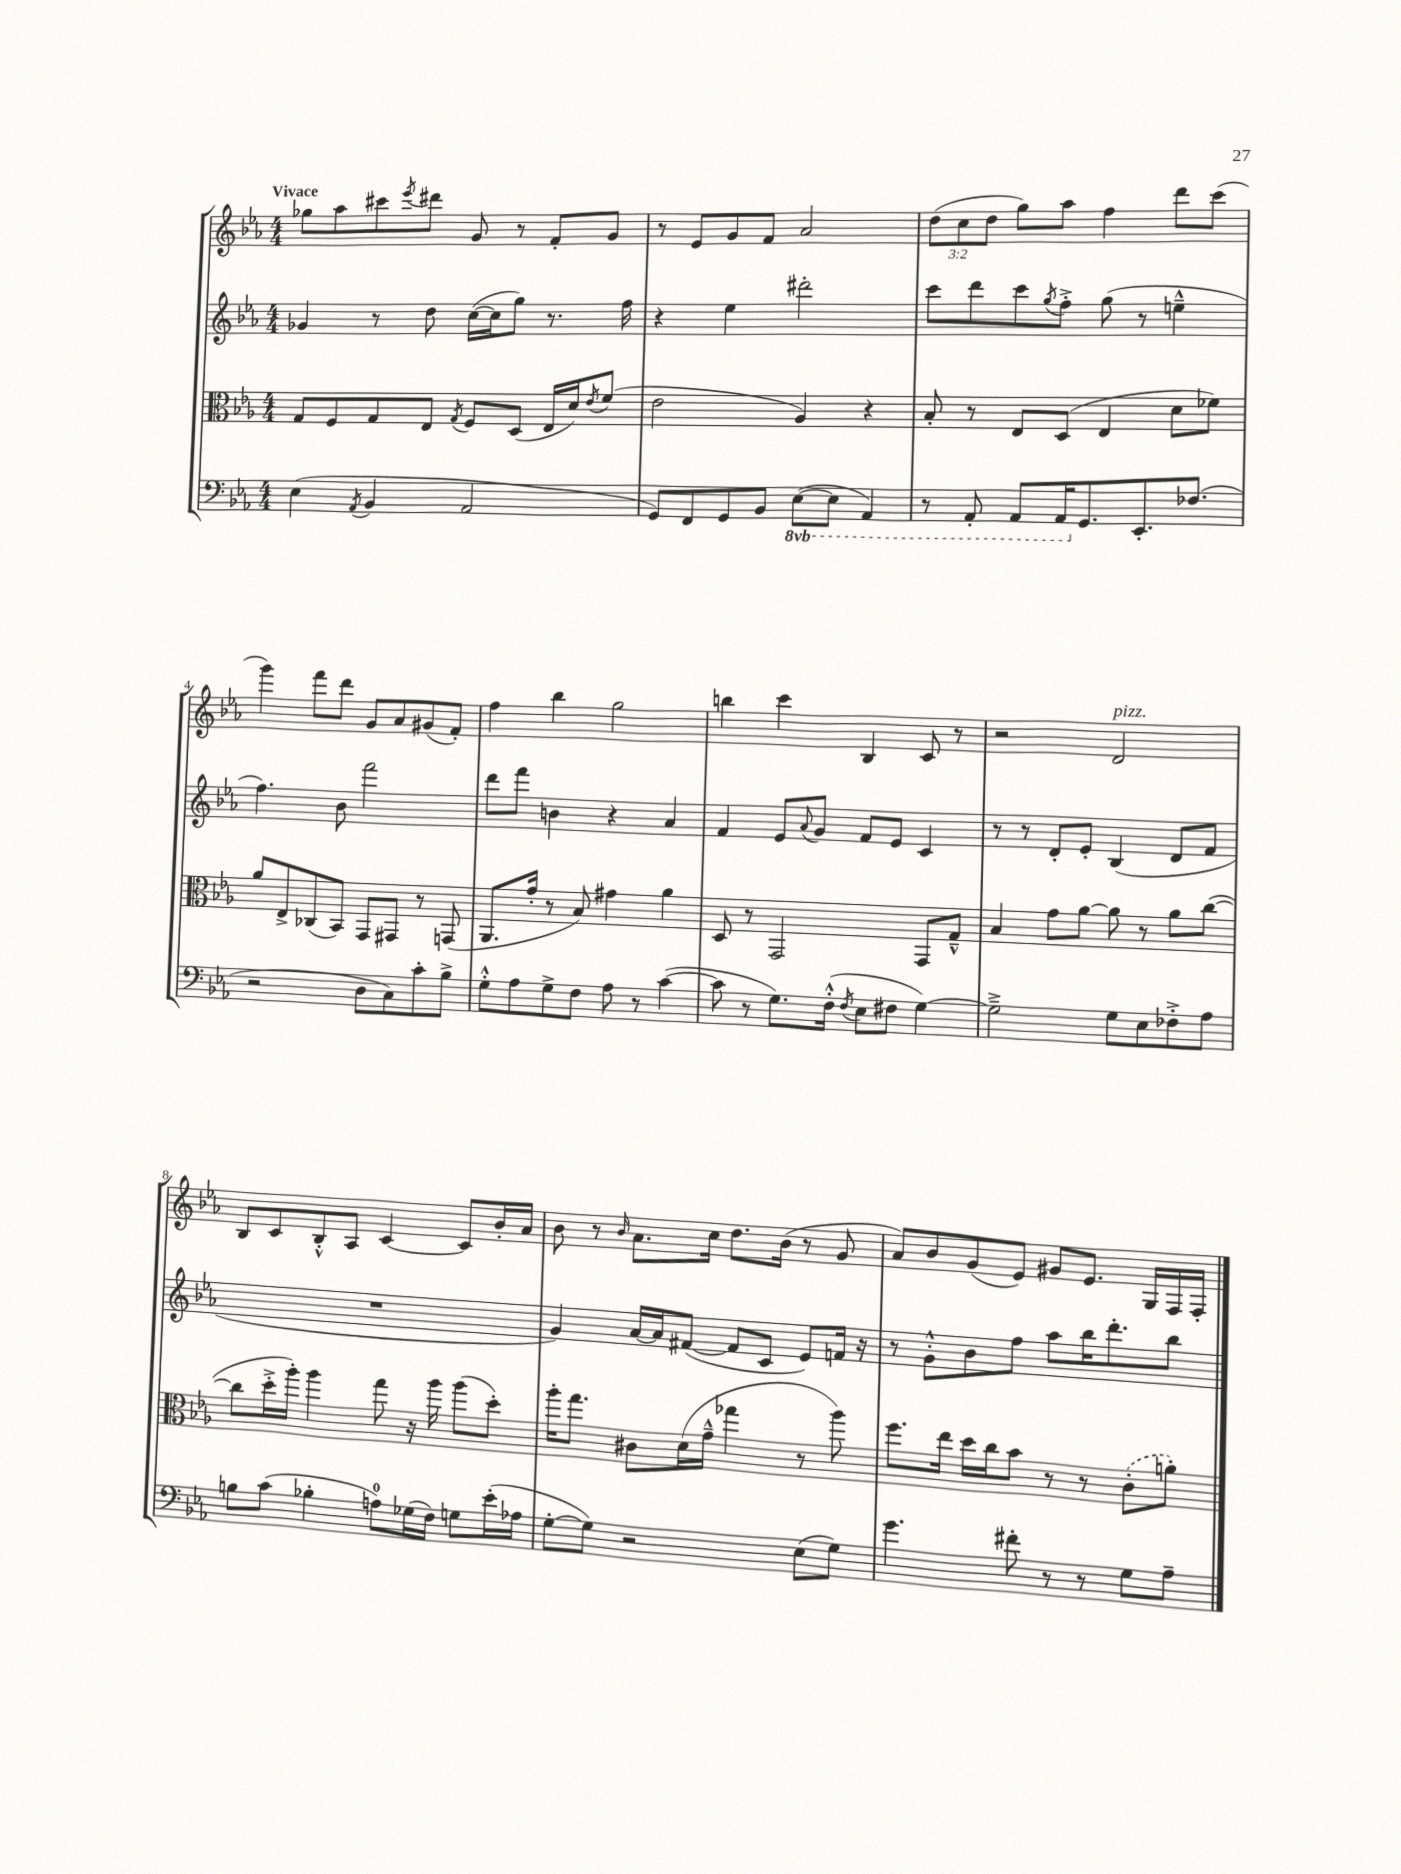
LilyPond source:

<<
\new StaffGroup <<
\new Staff = "s0" {
    \clef treble \key ees \major \numericTimeSignature \time 4/4 \override Staff.TupletNumber.text = #tuplet-number::calc-fraction-text \tempo "Vivace"
    ges''8 aes''8 cis'''8 \acciaccatura { ees'''8 } dis'''8 g'8 r8 f'8-. g'8 |
    r8 ees'8 g'8 f'8 aes'2 |
    \tuplet 3/2 { d''8( c''8 d''8 } g''8) aes''8 f''4 d'''8 c'''8( |
    g'''4) f'''8 d'''8 g'8 aes'8 gis'8( f'8-.) |
    f''4 bes''4 g''2 |
    b''4 c'''4 bes4 c'8 r8 |
    r2 d'2^\markup { \italic "pizz." } |
    bes8 c'8 bes8-.-^ aes8 c'4~ c'8 bes'16-. aes'16 |
    bes'8 r8 \grace { bes'16 } aes'8. c''16 d''8. bes'16( r8 g'8 |
    aes'8) bes'8 g'8( ees'8) gis'8 ees'8. g16 f16 f16-. \bar "|." |
}
\new Staff = "s1" {
    \clef treble \key ees \major \numericTimeSignature \time 4/4
    ges'4 r8 d''8 c''16~( c''16 g''8) r8. f''16 |
    r4 ees''4 dis'''2-. |
    c'''8 d'''8 c'''8 \acciaccatura { g''8 } f''8-.-> g''8( r8 e''4---^ |
    f''4.) bes'8 f'''2 |
    d'''8 f'''8 b'4 r4 aes'4 |
    f'4 ees'8 \appoggiatura { aes'8 } g'8 f'8 ees'8 c'4 |
    r8 r8 d'8-. ees'8-. bes4( d'8 f'8 |
    R1 |
    g'4) aes'16~ aes'16 fis'8~( fis'8 c'8 ees'8) f'16 r16 |
    r8 g'8-.-^ bes'8 f''8 aes''8 bes''16 d'''8.-. bes''8 \bar "|." |
}
\new Staff = "s2" {
    \clef alto \key ees \major \numericTimeSignature \time 4/4
    g8 f8 g8 ees8 \acciaccatura { g8 } f8 d8( ees16 d'16) \acciaccatura { ees'8 } f'8( |
    ees'2 aes4) r4 |
    bes8-. r8 ees8 d8( ees4 d'8 fes'8) |
    aes'8 ees8-> ces8( bes,8) g,8 gis,8 r8 g,8( |
    aes,8. g'16-. r8 bes8) gis'4 aes'4 |
    d8 r8 g,2 g,8 g8---^ |
    bes4 g'8 aes'8~ aes'8 r8 aes'8 c''8~( |
    c''8 d''16-.-> aes''16-.) aes''4 g''8 r16 aes''16 aes''8( d''8-.) |
    aes''16-. g''8. cis'8 d'16( g'16---^ ges''4 r8 aes''8) |
    f''8. ees''16 d''16 c''16 bes'8 r8 r8 \once \slurDashed c'8-.( a'8-.) \bar "|." |
}
\new Staff = "s3" {
    \clef bass \key ees \major \numericTimeSignature \time 4/4 \set Staff.ottavationMarkups = #ottavation-simple-ordinals
    ees4( \acciaccatura { aes,8 } bes,4 aes,2 |
    g,8) f,8 g,8 bes,8 \ottava #-1 ees,8~( ees,8 aes,,4) |
    r8 aes,,8-. aes,,8 aes,,16 \ottava #0 g,8. ees,8.-. fes8.( |
    r2 d8 c8) c'8-. bes8-> |
    g8-.-^ aes8 g8-> f8 aes8 r8 c'4~( |
    c'8 r8 g8.) f16-.-^( \acciaccatura { f8 } ees8 fis8 g4~) |
    g2---> g8 ees8 fes8-.-> aes8 |
    b8 c'8( bes4-. a8-0) ges16( f16) g8 ees'16-.( aes16 |
    g8~-. g8) r2 ees8( g8) |
    g'4. fis'8-. r8 r8 g8 aes8-- \bar "|." |
}
>>
>>
